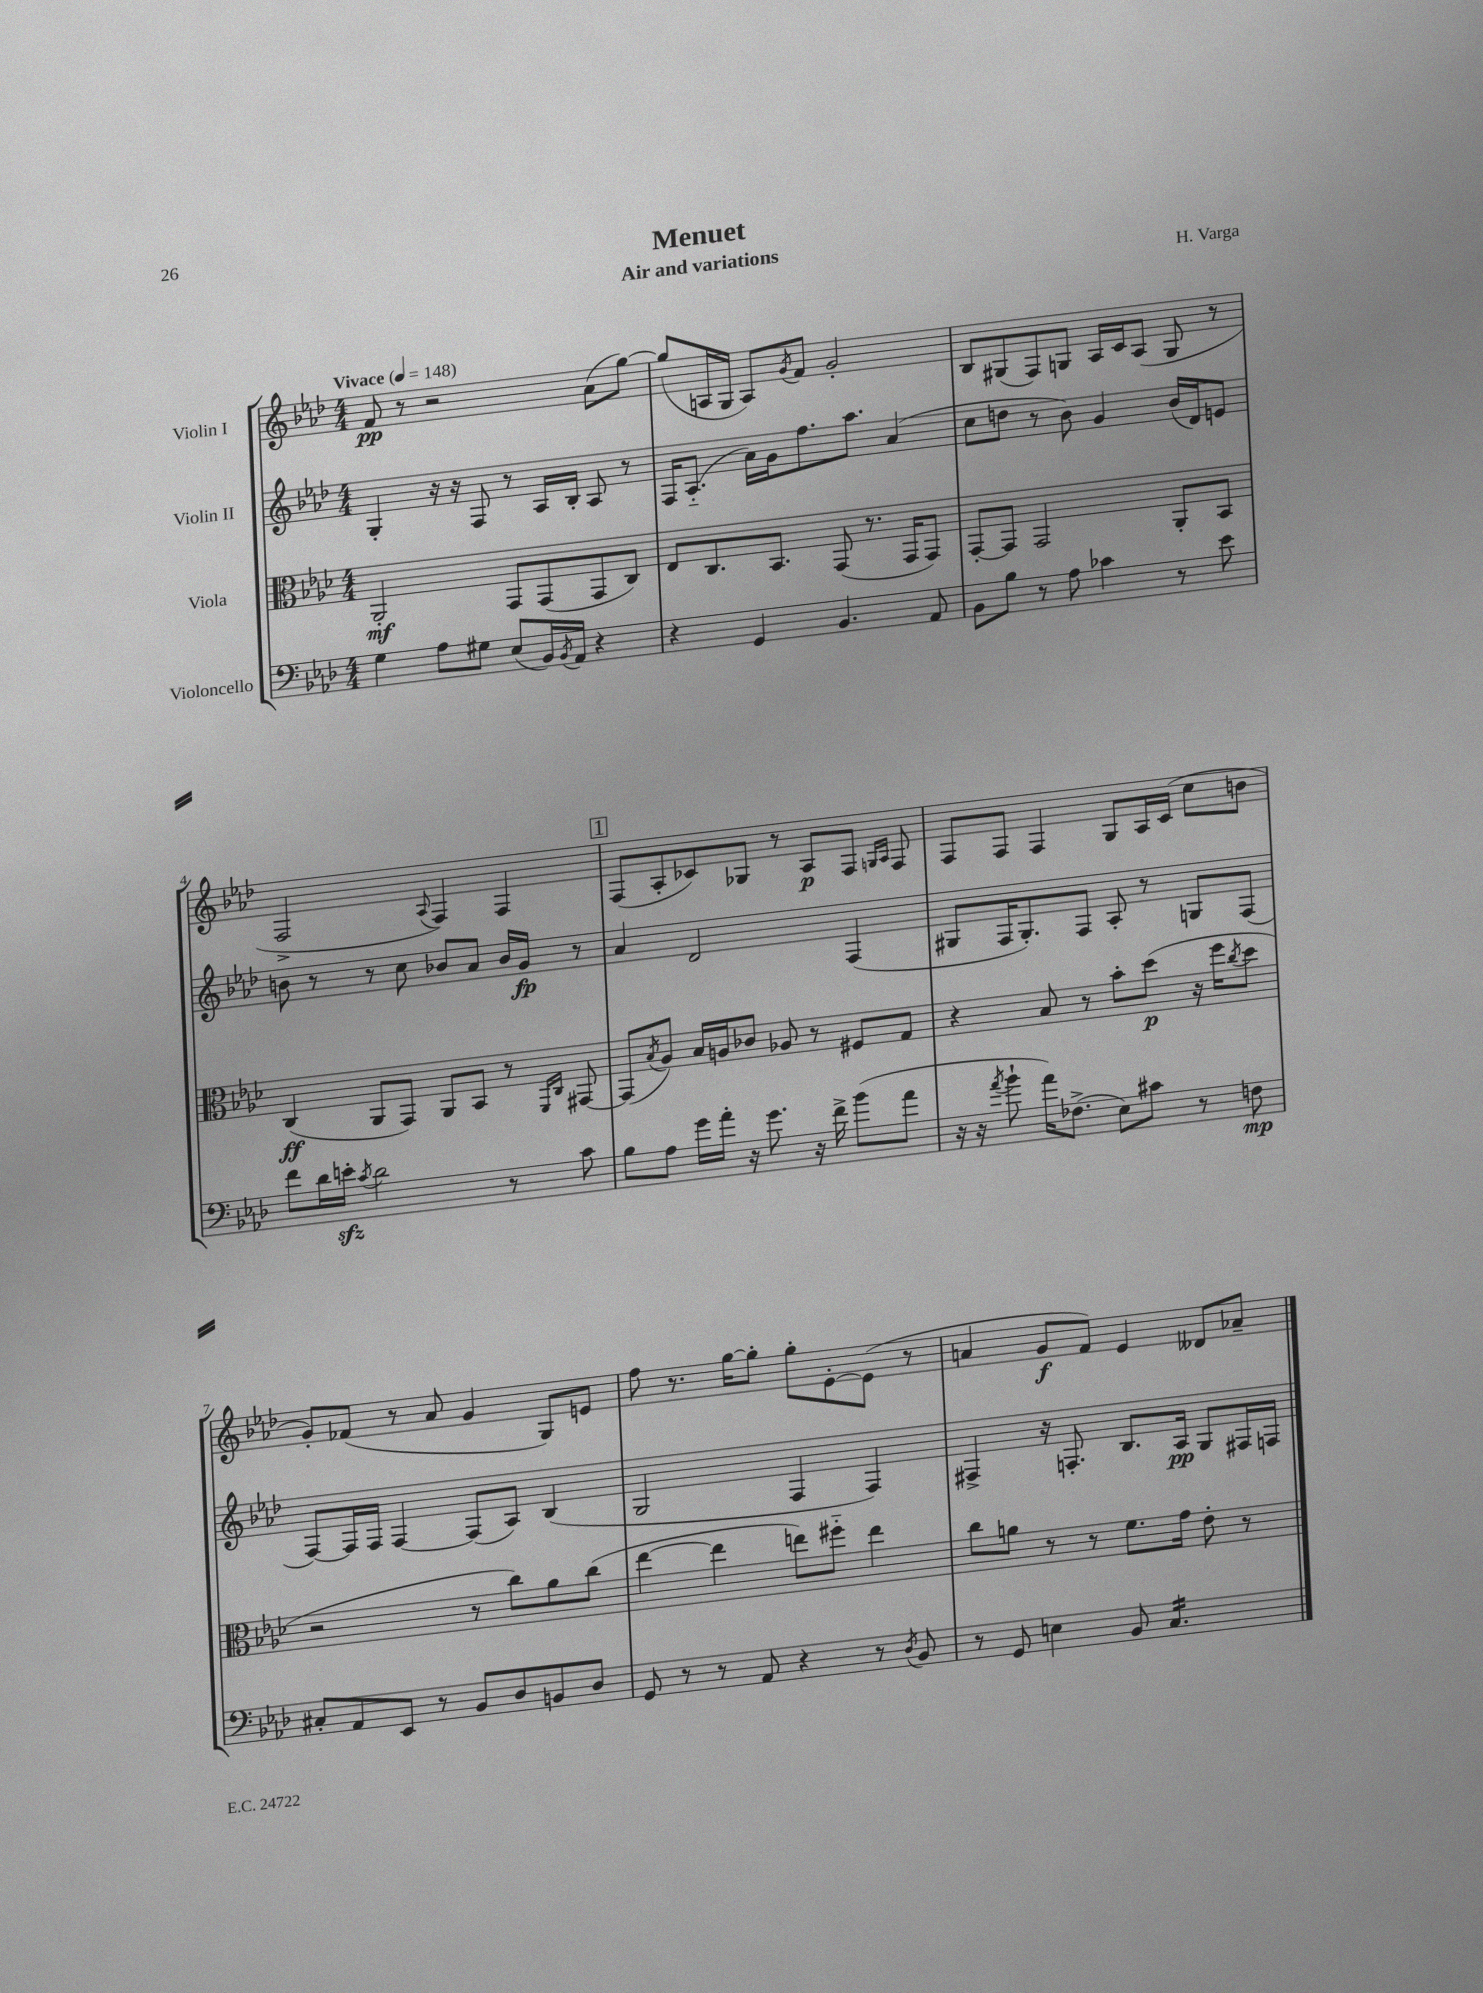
\header { title = "Menuet" composer = "H. Varga" subtitle = "Air and variations" }
<<
\new StaffGroup <<
\new Staff = "s0" \with { instrumentName = "Violin I" } {
    \clef treble \key aes \major \numericTimeSignature \time 4/4 \tempo "Vivace" 4 = 148
    f'8\pp r8 r2 aes'8( g''8~) |
    g''8( a16 g16 a8) \acciaccatura { g'8 } f'8 g'2-. |
    bes8 gis8( f8) g8 aes16 c'16 aes8( g8 r8 |
    f2-> \appoggiatura { aes8 } f4) f4 |
    \mark \markup { \box "1" } f8( aes8-. ces'8) ges8 r8 aes8\p f8 \grace { g16 aes16 } f8 |
    f8 f8 f4 g8 aes16 c'16( c''8 b'8 |
    g'8-.) fes'8( r8 aes'8 g'4 g8) e'8 |
    f''8 r8. g''16~ g''8-. g''8-. ees'8~-. ees'8( r8 |
    a'4 g'8\f f'8) ees'4 deses'8 aes'8-- \bar "|." |
}
\new Staff = "s1" \with { instrumentName = "Violin II" } {
    \clef treble \key aes \major \numericTimeSignature \time 4/4
    g4-. r16 r16 f8 r8 aes16 bes16-. aes8 r8 |
    f16 aes8.-_( aes'16) g'16 f''8. aes''8. aes'4( |
    c''8 d''8 r8 bes'8) g'4 bes'16( des'16) e'8 |
    b'8 r8 r8 c''8 bes'8 aes'8 bes'16 g'16\fp r8 |
    \mark \markup { \box "1" } aes'4 des'2 f4( |
    gis8 f16 gis8.-.) f8 aes8-. r8 g8 f8( |
    f8~) f16 f16 f4~ f8( aes8) bes4( |
    g2 f4 f4) |
    fis4-> r16 f8.-. bes8. aes16\pp g8 fis16 f16 \bar "|." |
}
\new Staff = "s2" \with { instrumentName = "Viola" } {
    \clef alto \key aes \major \numericTimeSignature \time 4/4
    aes,2-.\mf g,8 g,8( g,8 c8) |
    ees8 c8. bes,8. g,8( r8. g,16 g,8) |
    g,8~-. g,8 g,2 aes,8-. bes,8 |
    c4\ff( aes,8 g,8) aes,8 bes,8 r8 \grace { f,16 c16 } gis,8~ |
    \mark \markup { \box "1" } gis,8( \acciaccatura { bes8 } aes8) bes16 a16 ces'8 aes8 r8 fis8 g8 |
    r4 bes8 r8 bes'8-. des''8\p( r16 f''16 \acciaccatura { c''8 } des''8 |
    r2 r8 c''8) aes'8 c''8( |
    ees''4~ ees''4 e''8) fis''8-_ e''4 |
    c''8 a'8 r8 r8 f'8. g'16 ees'8-. r8 \bar "|." |
}
\new Staff = "s3" \with { instrumentName = "Violoncello" } {
    \clef bass \key aes \major \numericTimeSignature \time 4/4
    g4 aes8 gis8 ees8( bes,16) \acciaccatura { bes,8 } aes,16 r4 |
    r4 g,4 bes,4. aes,8 |
    bes,8 bes8 r8 aes8 ces'4 r8 ees'8 |
    f'8 des'16 e'16-.\sfz \acciaccatura { c'8 } des'2 r8 c'8 |
    \mark \markup { \box "1" } bes8 aes8 g'16 aes'16-. r16 g'8. r16 f'16-> bes'8( aes'8 |
    r16 r16 \acciaccatura { aes'8 } bes'8-! aes'16) fes8.->( ees8) cis'8 r8 f8\mp |
    cis8-. aes,8 ees,8 r8 bes,8 des8 b,8 des8 |
    g,8 r8 r8 aes,8 r4 r8 \acciaccatura { des8 } bes,8 |
    r8 g,8 e4 bes,8 c4.:16 \bar "|." |
}
>>
>>
